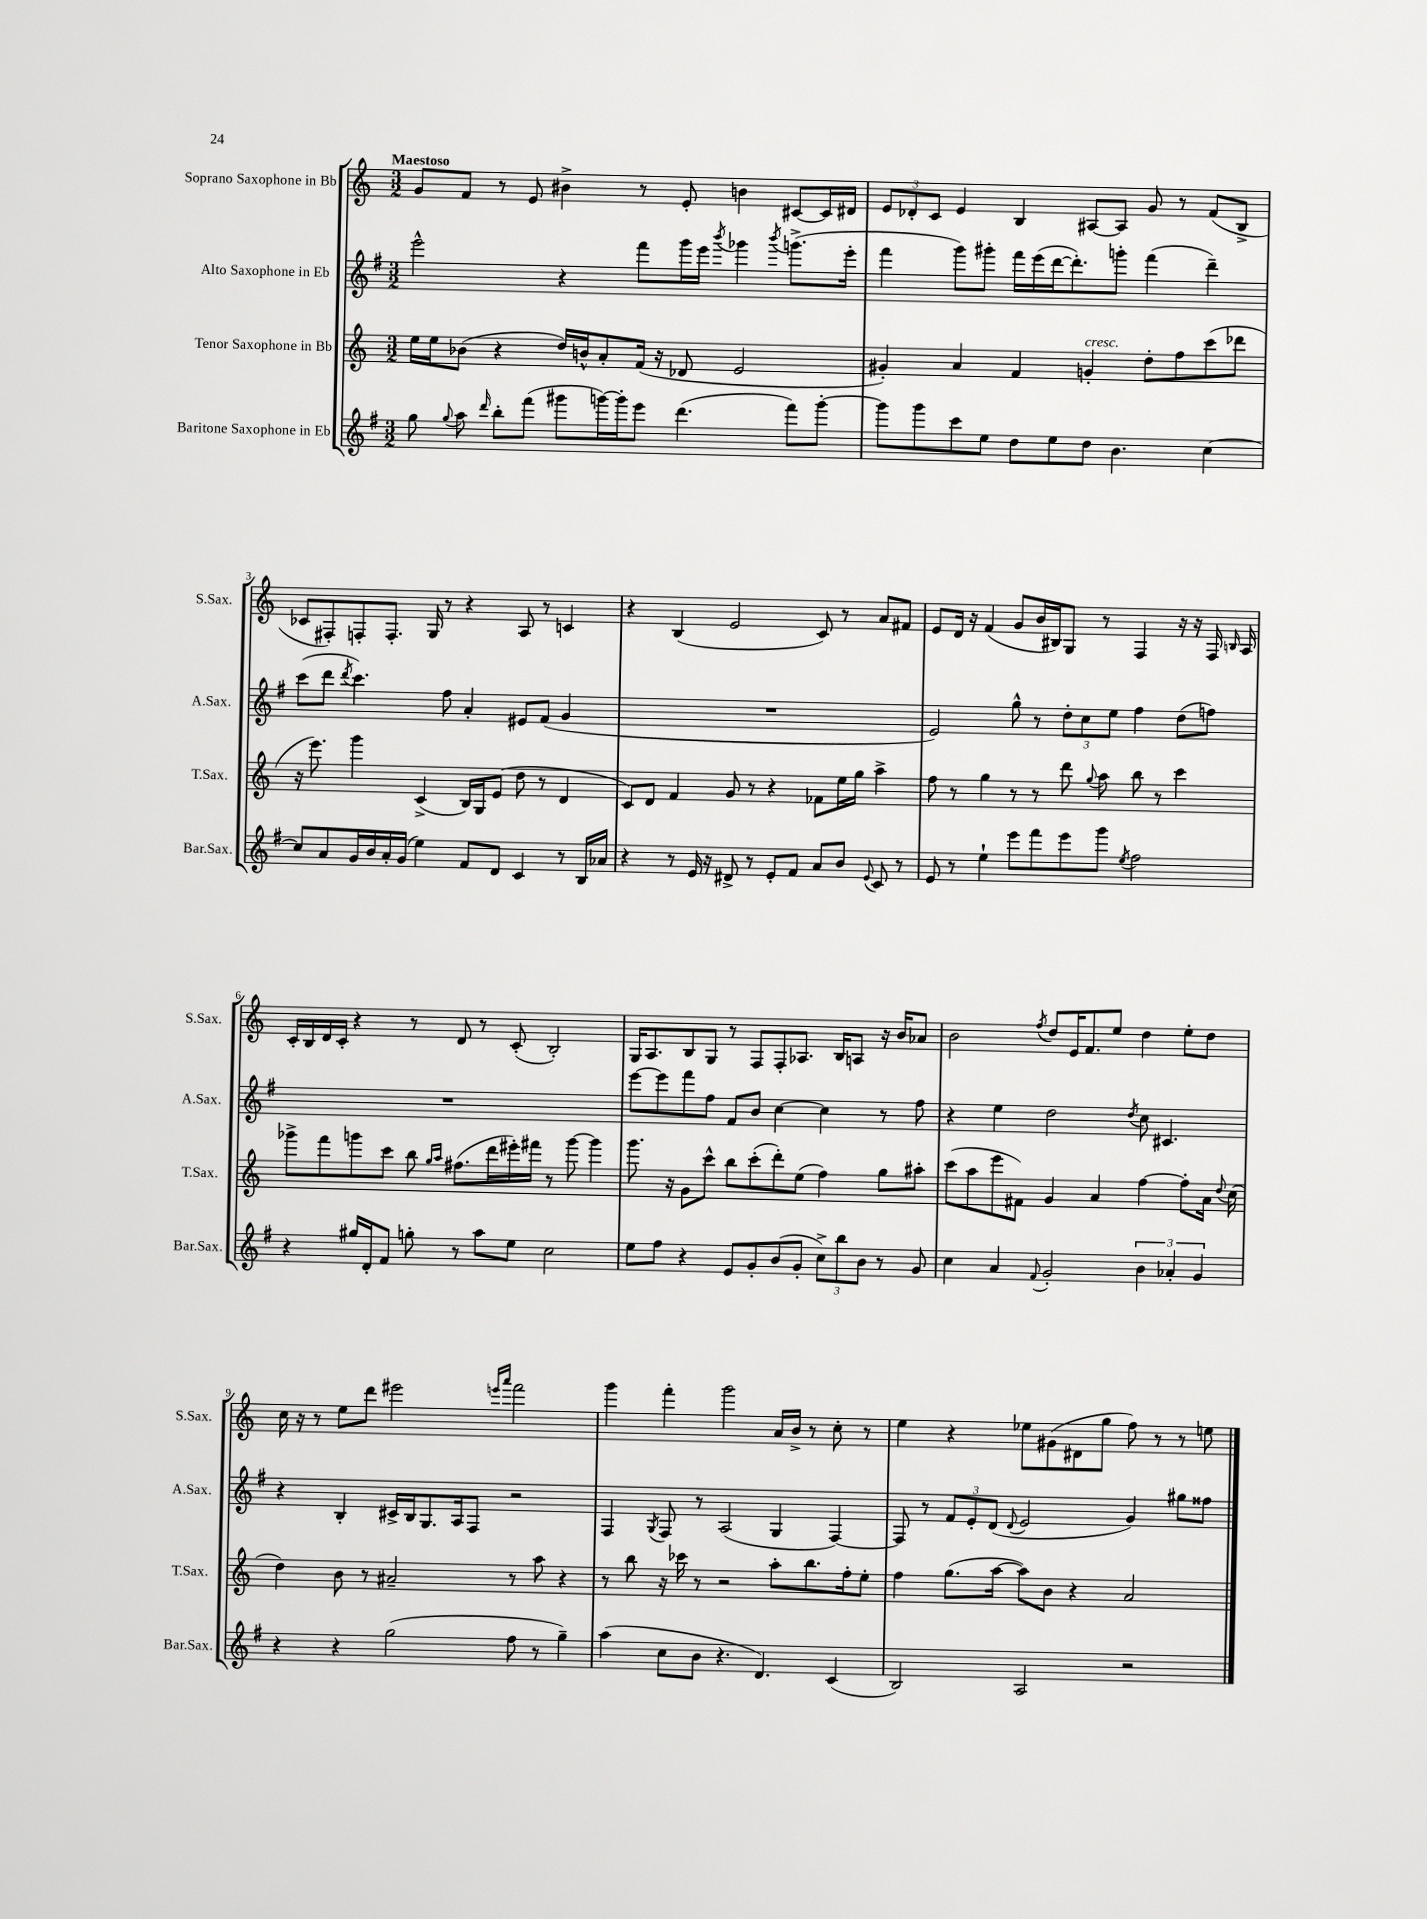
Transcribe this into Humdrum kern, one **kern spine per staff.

**kern	**kern	**kern	**kern
*staff4	*staff3	*staff2	*staff1
*clefG2	*clefG2	*clefG2	*clefG2
*k[f#]	*k[]	*k[f#]	*k[]
*M3/2	*M3/2	*M3/2	*M3/2
8gg\	16ee\LL	2eee^^\	8g/L
.	16ee\J	.	.
8qqgg/	.	.	.
8aa\	(8b-\J	.	8f/J
16qqddd/	.	.	.
8bb'\L	4r	.	8r
(8fff#\J	.	.	8e/
8ggg#\L	16dd/LL)	4r	4b#^\
.	16b^^/J	.	.
[16ggg\L)	8a'/	.	.
16ggg'\]J	.	.	.
8eee\J	(16f/Jk	8fff#\L	8r
.	16r	.	.
(4.ddd\	8d-/	16ggg\L	8e'/
.	.	16eee\JJ	.
.	.	8qbbb/	.
.	2e/	4ggg-\	4b\
.	.	8qbbb/	.
8fff#\L)	.	(8.ggg^\L	[8c#/L
[8ggg'\J	.	.	16c#/]L
.	.	16eee'\Jk	16d#/JJ
=	=	=	=
8ggg\]L	4g#'/)	4fff#\	12e/L
.	.	.	12d-'/
8ggg\	.	.	.
.	.	.	12c/J
8ccc\	4a/	8ggg\L)	4e/
8ee\J	.	8ggg#'\J	.
8dd\L	4f/	16fff#\LL	4B/
.	.	(16eee\	.
8ee\	.	[16ddd\J	.
.	.	8.ddd'\])	.
8dd\J	4g'/	.	[8A#/L
4.b\	.	8ggg'\J	8A#/]J
.	8dd'\L	(4fff#\	8g/
.	8ff\	.	8r
[4cc\	(8ccc\	4ddd~\)	(8f/L
.	8ddd-\J	.	8B^/J
=	=	=	=
8cc/]L	16r	(8ccc\L	8c-/L
.	8.eee\)	.	.
8a/	.	8ddd\J	8F#'/)
.	.	8qddd/	.
16g/L	4ggg\	4.ccc\)	8F'/
16b/	.	.	.
16a'/	.	.	8.F'/J
(16g/JJ	.	.	.
4ee\)	(4c^/	.	.
.	.	.	16G/
.	.	8ff#\	8r
8f#/L	16B/LL)	4a'/	4r
.	16G/J	.	.
8d/J	(8e/J	.	.
4c/	8dd\	8e#/L	8A/
.	8r	(8f#/J	8r
8r	4d/	4g/	4c/
16B/LL	.	.	.
16a-/JJ	.	.	.
=	=	=	=
4r	8c/L)	1.r	4r
.	8d/J	.	.
8r	4f/	.	(4B/
16e/	.	.	.
16r	.	.	.
8d#^/	8g/	.	2e/
8r	8r	.	.
8e'/L	4r	.	.
8f#/J	.	.	.
8a/L	8f-\L	.	8c/)
8b/J	16ee\L	.	8r
.	16gg\JJ	.	.
8qqe/	.	.	.
8c/	4aa^\	.	8a/L
8r	.	.	8f#/J
=	=	=	=
8e/	8ff\	2e/)	8e/L
8r	8r	.	16d/Jk
.	.	.	16r
4ee`\	4gg\	.	(4f/
8eee\L	8r	8gg^^\	8g/L
8fff#\	8r	8r	16b/L
.	.	.	16B#/J)
8eee\	8ddd\	12dd'\L	8G/J
.	.	12cc\	.
.	8qqgg/	.	.
8ggg\J	8aa\	.	8r
.	.	12ee\J	.
8qee/	.	.	.
2ff#\	8bb\	4ff#\	4F/
.	8r	.	.
.	4ccc\	(8dd\L	16r
.	.	.	16r
.	.	8ff\J)	16F/
.	.	.	16qqB/
.	.	.	16A/
=	=	=	=
4r	8ggg-^\L	1.r	16c'/LL
.	.	.	16B/
.	8fff\	.	16d/
.	.	.	16c'/JJ
16gg#/LL	8ggg\	.	4r
16d'/J	.	.	.
8f#/J	8ccc\J	.	.
8gg'\	8bb\	.	8r
.	16qqgg/LL	.	.
.	16qqaa/JJ	.	.
8r	(8.ff#\L	.	8d/
8aa\L	.	.	8r
.	16ddd\L	.	.
8ee\J	16eee#'\)	.	(8c'/
.	16fff#\JJ	.	.
2cc\	8r	.	2B'/)
.	[8ggg\	.	.
.	4ggg\]	.	.
=	=	=	=
8ee\L	8.ggg\	[8eee\L	16G/LK
.	.	.	8.A/
8ff#\J	.	8eee\]	.
.	16r	.	.
4r	8g\L	8fff#\	8B/
.	8ccc^^\J	8ff#\J	8G/J
8e/L	8bb\L	8f#/L	8r
8g'/	(8ccc'\	8b/J	8F/L
(8b/	8ddd'\)	[4cc\	8F'/
8g'/J	(8ee\J	.	8.A-/J
12cc^\L)	4ff\)	4cc\]	.
.	.	.	16B/LK
12bb\	.	.	.
.	.	.	8A/J
12b\J	.	.	.
8r	8gg\L	8r	16r
.	.	.	16b/LK
8g/	8aa#'\J	8ff#\	8a-/J
=	=	=	=
4cc\	(8ccc\L	4r	2b\
.	8aa\	.	.
4a/	8eee\	4ee\	.
.	8f#\J)	.	.
8qqf#/	.	.	8qff/
2g'/	4g/	2dd\	8dd/L
.	.	.	16e/K
.	.	.	8.f/
.	4a/	.	.
.	.	.	8ee/J
.	.	8qdd/	.
6b\	[4ff\	8cc\	4dd\
.	.	4.c#/	.
6a-'/	.	.	.
.	8ff'\]L	.	8ee'\L
6g/	.	.	.
.	16a\Jk	.	8dd\J
.	8qqdd/	.	.
.	(16cc\	.	.
=	=	=	=
4r	4dd\)	4r	16cc\
.	.	.	16r
.	.	.	8r
4r	8b\	4B'/	8ee\L
.	8r	.	8ddd\J
(2gg\	2a#~/	16c#^/LL	2eee#\
.	.	16B/J	.
.	.	8.G/	.
.	.	16A/k	.
.	.	8F#/J	.
.	.	.	16qqeee/LL
.	.	.	16qqaaa/JJ
8ff#\	8r	2r	2fff\
8r	8aa\	.	.
4gg~\)	4r	.	.
=	=	=	=
(4aa\	8r	4F#/	4ggg\
.	8bb\	.	.
.	.	8qG/	.
8cc\L	16r	8F#/	4fff'\
.	16ccc-\	.	.
8b\J	8r	8r	.
4.r	2r	(2A/	2ggg\
4.d/)	.	.	.
.	8aa'\L	4G/	16a/LL
.	.	.	16b^/JJ
.	8.bb\	.	8r
(4c/	.	[4F#/)	8cc'\
.	16ff'\k	.	.
.	8ee'\J	.	8r
=	=	=	=
2B/)	4ff\	8F#/]	4ee\
.	.	8r	.
.	(8.gg\L	12f#/L	4r
.	.	12e'/	.
.	.	(12d/J	.
.	[16aa\Jk	.	.
.	.	8qqd/	.
2A/	8aa\]L)	2e/	8ee-\L
.	8b\J	.	(8g#\
.	4r	.	8d#\
.	.	.	8gg\J
2r	2a/	4g/)	8ff\)
.	.	.	8r
.	.	8gg#\L	8r
.	.	8ff##\J	8ee\
==	==	==	==
*-	*-	*-	*-
